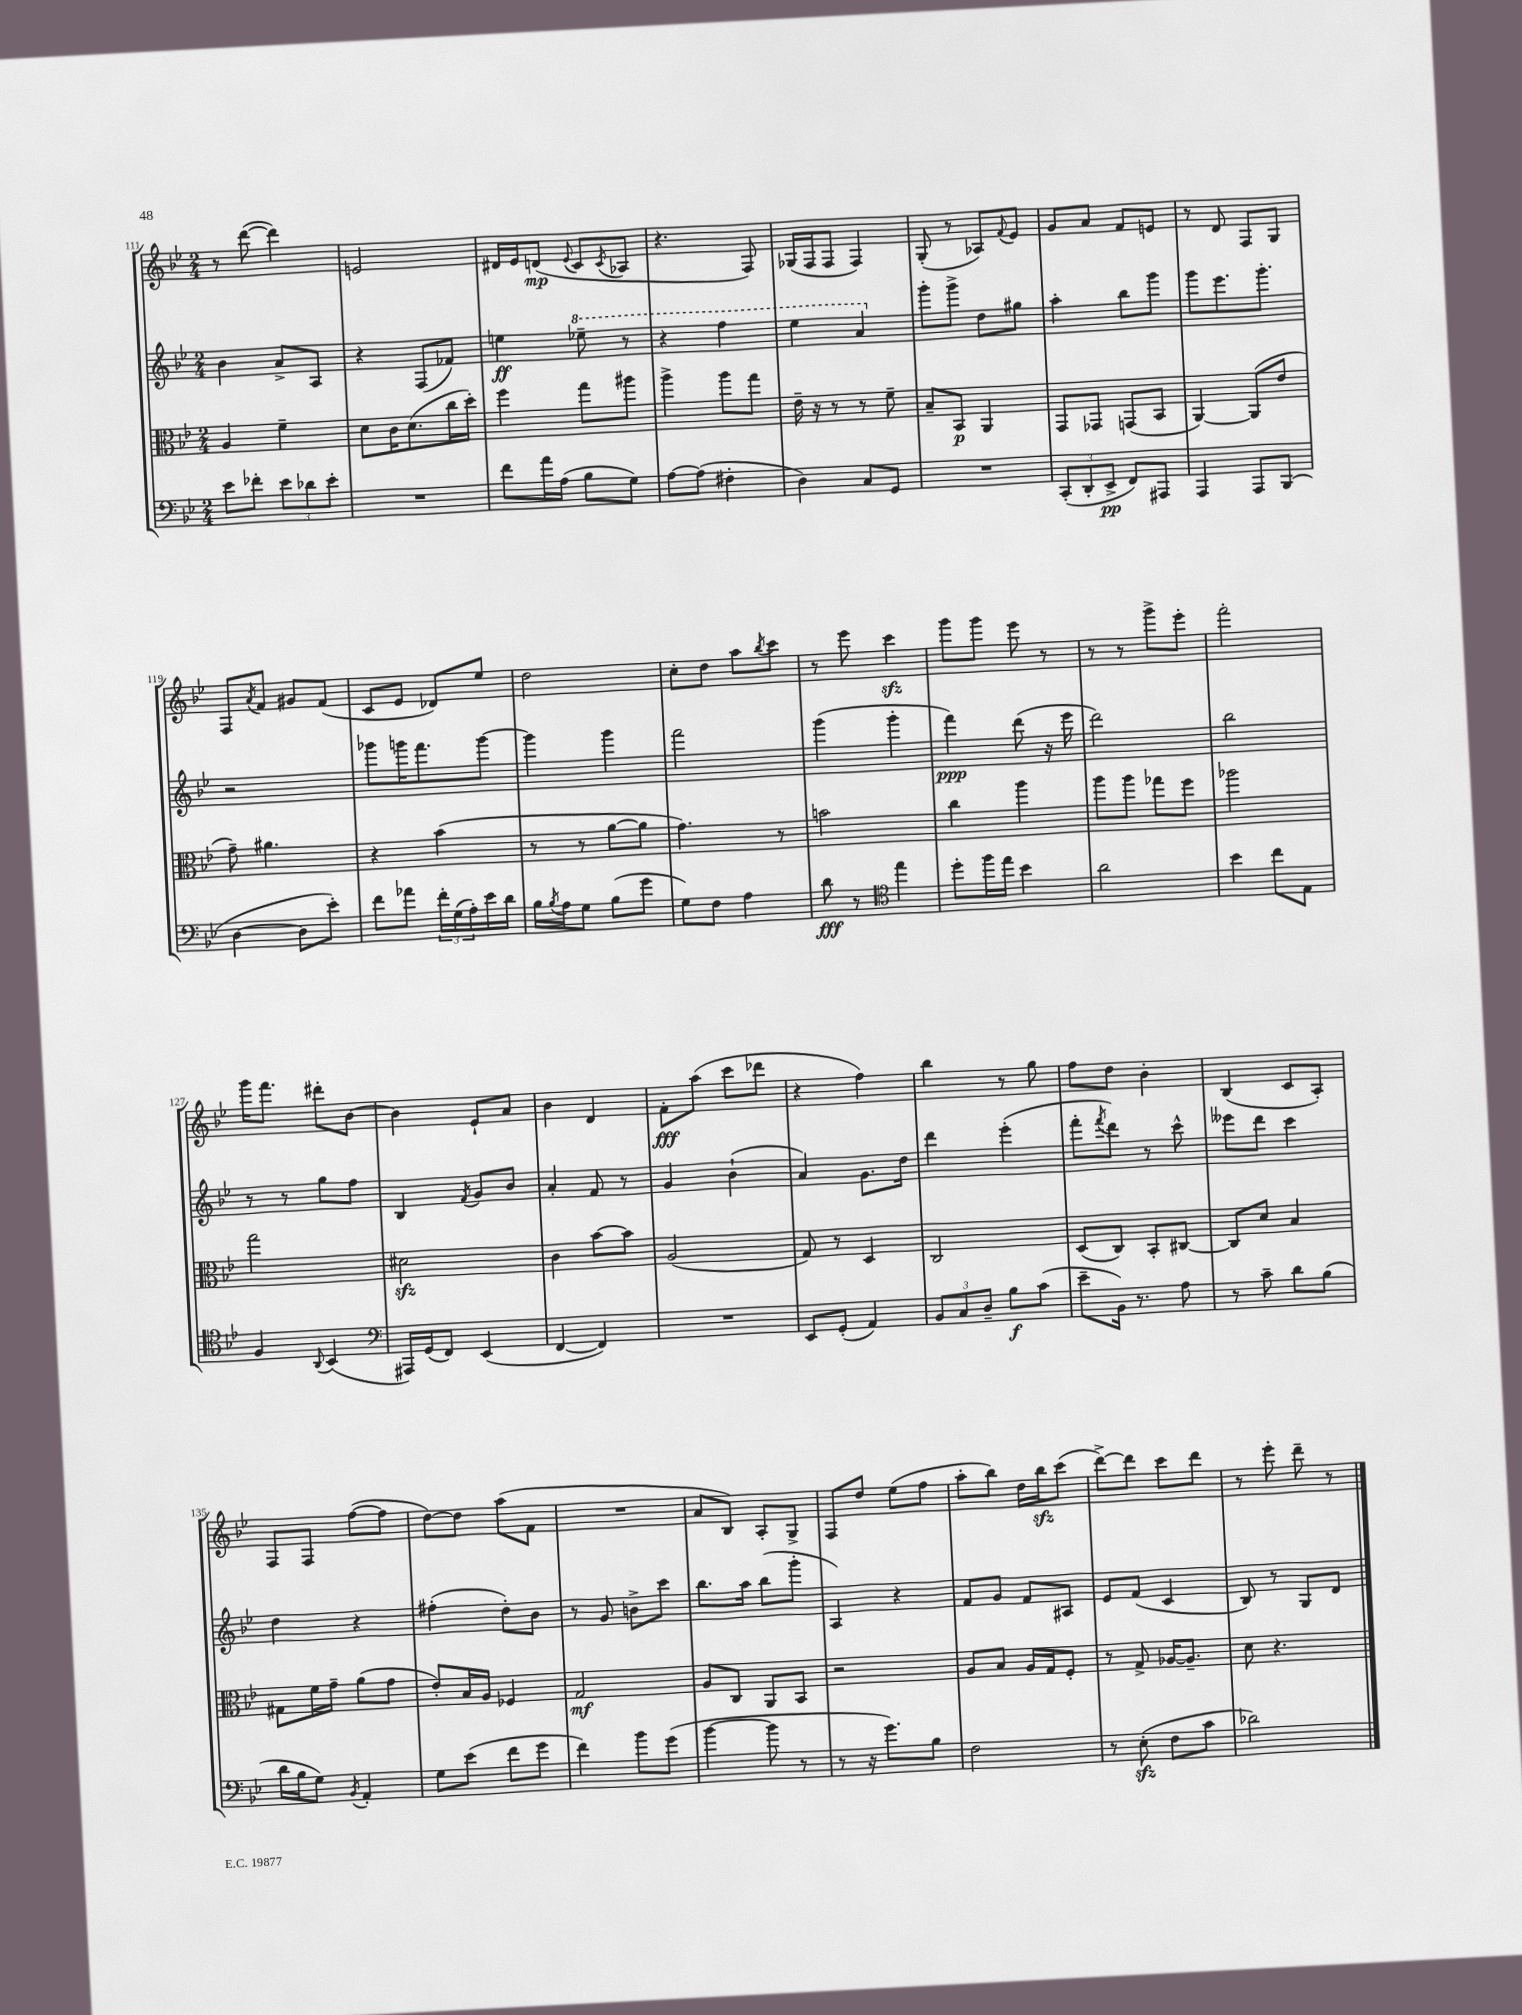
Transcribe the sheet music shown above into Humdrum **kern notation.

**kern	**kern	**kern	**kern
*staff4	*staff3	*staff2	*staff1
*clefF4	*clefC3	*clefG2	*clefG2
*k[b-e-]	*k[b-e-]	*k[b-e-]	*k[b-e-]
*M2/4	*M2/4	*M2/4	*M2/4
8e-\L	4A/	4b-\	8r
8f-'\J	.	.	([8ddd\
12e-\L	4f~\	8a^/L	4ddd\])
12d-\	.	.	.
.	.	8A/J	.
12e-'\J	.	.	.
=	=	=	=
2r	8d\L	4r	2e/
.	16c\K	.	.
.	(8.d\	.	.
.	.	(8F/L	.
.	16cc\L	8f-/J)	.
.	16dd'\JJ)	.	.
=	=	=	=
8f\L	4ff\	4ee\	16d#/LL
.	.	.	16e-/J
16a\L	.	.	(8d/J
(16A\JJ	.	.	.
.	.	.	8qqe-/
8B-\L	8gg\L	8eee-~\	8c/L
.	.	.	8qc/
8G\J)	8aa#\J	8r	8A-/J
=	=	=	=
[8A\L	4aa^\	4r	4.r
(8A\]J	.	.	.
4F#'\	8aa\L	4fff\	.
.	8gg\J	.	8F/)
=	=	=	=
4D\)	16e-~\	4eee-\	(16G-/LL
.	16r	.	16F/J
.	8r	.	8F/J
8C/L	8r	4aa/	4F/)
8GG/J	8f~\	.	.
=	=	=	=
2r	8B-~/L	8ggg'\L	(8G'/
.	8BB-/J	8ggg^\J	8r
.	4AA/	8dd\L	8A-/L)
.	.	.	8qqf/
.	.	8gg#\J	8e-/J
=	=	=	=
(12CC'/L	8GG/L	4aa'\	8g/L
12DD'/	.	.	.
.	8GG-/J	.	8a/J
12EE-^/J	.	.	.
8FF/L)	(8GG/L	8bb-\L	8f/L
8AAA#/J	8BB-/J	8ggg\J	8e/J
=	=	=	=
4AAA/	[4AA/)	8ggg\L	8r
.	.	8.eee-\	8d/
8AAA/L	(8AA/]L	.	8F/L
.	.	8.ggg'\J	.
(8BBB-/J	8e-/J	.	8G/J
=	=	=	=
[4D\	8g~\)	2r	8F/L
.	.	.	8qa/
.	4.a#\	.	8f/J
8D\]L	.	.	8g#/L
8e-'\J)	.	.	(8f/J
=	=	=	=
8f\L	4r	8ggg-\L	8c/L
8a-\J	.	16ggg\K	8e-/J
.	.	8.fff\	.
24f'\LL	(4b-\	.	8d-/L)
(24G\	.	.	.
24A'\)	.	.	.
16e-\	.	[8ggg\J	8ee-/J
16d\JJ	.	.	.
=	=	=	=
16B-\LL	8r	4ggg\]	2dd\
8qB-/	.	.	.
16A\J	.	.	.
8G\J	8r	.	.
(8B-\L	[8a\L	4ggg\	.
8g\J	8a\]J	.	.
=	=	=	=
8G\L)	4.g\)	2fff\	8cc'\L
8F\J	.	.	8dd\J
4A\	.	.	8aa\L
.	.	.	8qbb-/
.	8r	.	8ccc\J
=	=	=	=
8d\	2b\	(4ggg\	8r
8r	.	.	8eee-\
*clefC4	*	*	*
4ee-\	.	4ggg'\	4ccc\
=	=	=	=
8dd'\L	4cc\	4fff\)	8ggg\L
16ff\L	.	.	8ggg\J
16ee-\JJ	.	.	.
4b-\	4aa\	(8ddd\	8eee-\
.	.	16r	8r
.	.	16eee-\	.
=	=	=	=
2a\	8aa\L	2ddd\)	8r
.	8aa\J	.	8r
.	8gg-\L	.	8ggg^\L
.	8ff\J	.	8eee-'\J
=	=	=	=
4b-\	2aa-\	2bb-\	2fff'\
8cc\L	.	.	.
8E-\J	.	.	.
=	=	=	=
4F/	2gg\	8r	16ggg\LK
.	.	.	8.fff\J
.	.	8r	.
8qqAA/	.	.	.
(4BB-/	.	8gg\L	8ddd#'\L
.	.	8ff\J	[8b-\J
=	=	=	=
*clefF4	*	*	*
16AAA#/LL)	2d#\	4B-/	4b-\]
(16GG/J	.	.	.
8FF/J)	.	.	.
.	.	8qf/	.
(4EE-/	.	8g/L	8e-`/L
.	.	8b-/J	8a/J
=	=	=	=
[4FF/	4c\	4a'/	4b-\
4FF/])	[8b-\L	8f/	4d/
.	8b-\]J	8r	.
=	=	=	=
2r	(2A/	4g/	8f'\L
.	.	.	(8aa\J
.	.	(4b-`\	8ccc\L
.	.	.	8ddd-\J
=	=	=	=
8EE-/L	8G/)	4a/)	4r
(8GG'/J	8r	.	.
4AA/)	4D/	8.g\L	4ff\)
.	.	16dd\Jk	.
=	=	=	=
12BB-/L	2C/	4ddd\	4bb-\
12C/	.	.	.
12D~/J	.	.	.
8B-\L	.	(4eee-'\	8r
(8c\J	.	.	8gg\
=	=	=	=
8e-~\L	(8D/L	8fff'\L	8ff\L
.	.	8qfff/	.
16BB-\Jk)	8C/J)	8ddd\J)	8dd\J
8.r	.	.	.
.	8BB-'/L	8r	4b-'\
8A\	[8C#/J	8ccc^^\	.
=	=	=	=
8r	8C#/]L	8eee--\L	(4B-/
8c~\	8d/J	8ddd\J	.
8d\L	4B-/	4ccc\	8c/L
(8B-\J	.	.	8A'/J)
=	=	=	=
16d\LL	8G#\L	4dd\	8F/L
16B-\J	.	.	.
8G\J)	16f\L	.	8F/J
.	16g~\JJ	.	.
8qBB-/	.	.	.
4AA'/	(8a\L	4r	([8ff\L
.	8g\J	.	8ff\]J
=	=	=	=
8G\L	8e-'/L)	(4ff#'\	[8dd\L)
(8e-\J	16B-/L	.	8dd\]J
.	16A/JJ	.	.
8f\L	4F-/	8dd'\L)	(8aa\L
8g\J	.	8b-\J	8f\J
=	=	=	=
4f\)	2G/	8r	2r
.	.	8g/	.
8b-\L	.	8b^\L	.
(8g\J	.	8ccc\J	.
=	=	=	=
[4b-\	8A/L	8.bb-\L	8a/L
.	8C/J	.	8B-/J)
.	.	16aa\Jk	.
8b-\]	8AA/L	(8bb-\L	8A'/L
8r	8BB-/J	8ggg'\J	8G^/J
=	=	=	=
8r	2r	4A/)	8F/L
16r	.	.	8dd/J
8.g\L)	.	.	.
.	.	4r	(8ee-\L
8B-\J	.	.	8ff\J
=	=	=	=
2F\	8A/L	8f/L	8aa'\L
.	8B-/J	8g/J	8bb-\J)
.	16A/LL	8f/L	16dd\LL
.	16G/J	.	16bb-\J
.	8F'/J	8A#/J	(8ccc\J
=	=	=	=
8r	8r	8e-/L	[8ddd^\L)
(8E-'\	8G^/	(8f/J	8ddd\]J
8F\L	[16A-/LK	4c/	8ccc\L
.	8.A-~/]J	.	.
8c\J	.	.	8ddd\J
=	=	=	=
2d-\)	8d\	8B-/)	8r
.	4.r	8r	8eee-'\
.	.	8G/L	8ddd~\
.	.	8d/J	8r
==	==	==	==
*-	*-	*-	*-
